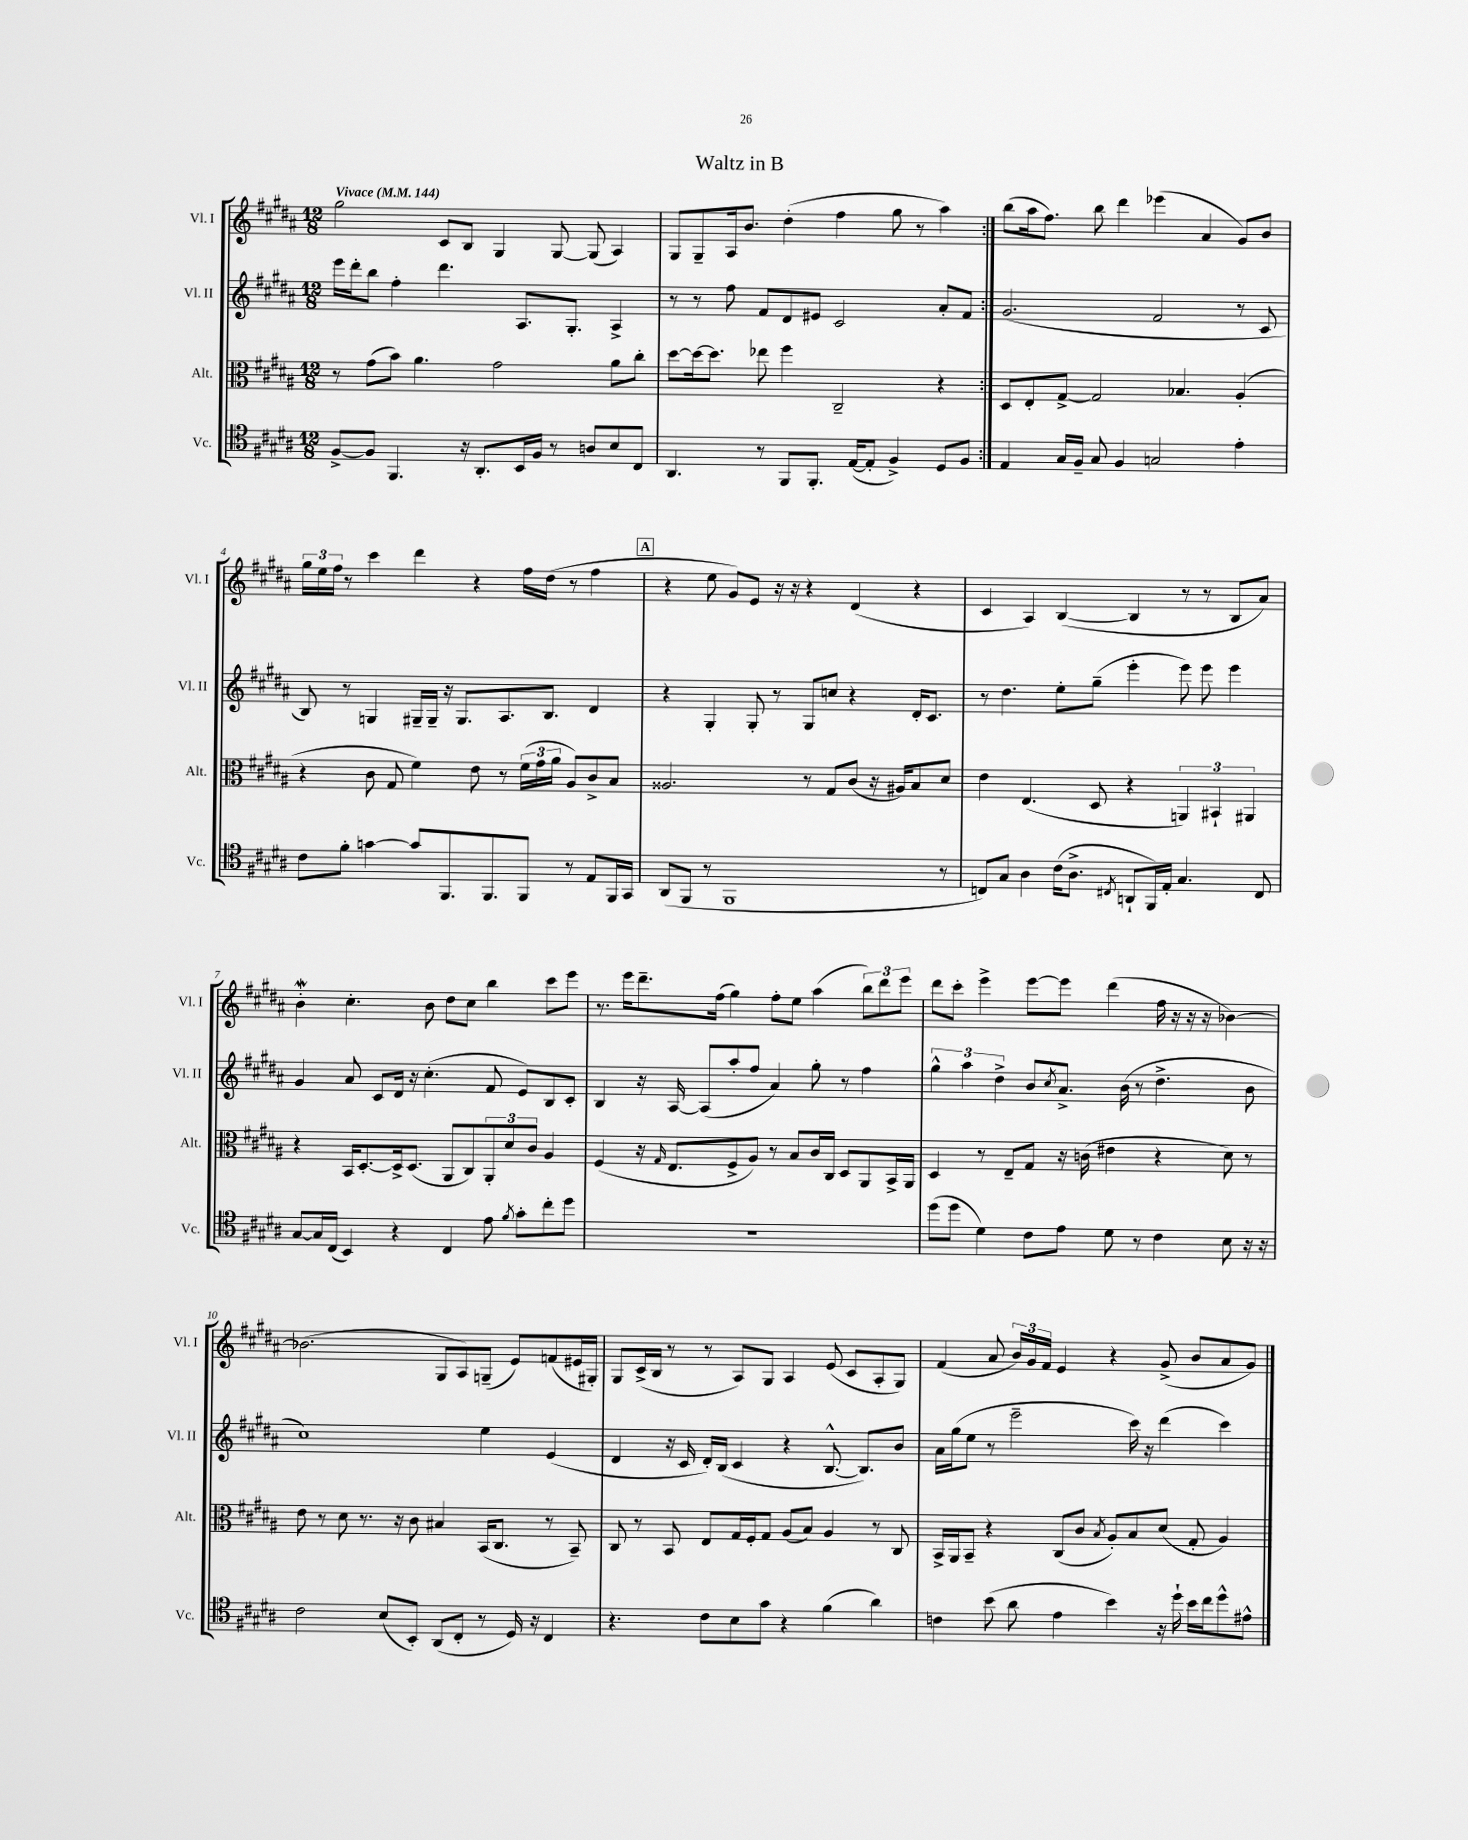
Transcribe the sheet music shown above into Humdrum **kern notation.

**kern	**kern	**kern	**kern
*staff4	*staff3	*staff2	*staff1
*clefC4	*clefC3	*clefG2	*clefG2
*k[f#c#g#d#a#]	*k[f#c#g#d#a#]	*k[f#c#g#d#a#]	*k[f#c#g#d#a#]
*M12/8	*M12/8	*M12/8	*M12/8
*MM144	*MM144	*MM144	*MM144
[8F#^	8r	16eee	2gg#
.	.	16ddd#'	.
8F#]	(8g#	8bb	.
4.FF#	8b)	4ff#'	.
.	4.a#	.	.
.	.	4.ddd#	8c#
16r	.	.	8B
8.AA#'	.	.	.
.	2g#	.	4G#
16BB	.	8.A#	.
16F#	.	.	.
8r	.	.	[8G#
.	.	8.G#'	.
8A	.	.	(8G#]
8B	8a#	4A#^	4A#)
8C#	8cc#'	.	.
=	=	=	=
4.AA#	[8dd#	8r	8G#
.	16dd#_	8r	8G#~
.	8.dd#]	.	.
.	.	8ff#	16A#
.	.	.	8.b
8r	8ee-	8f#	.
8FF#	4ff#	8d#	(4dd#'
8.FF#'	.	8e#	.
.	2C#~	2c#	4ff#
([16E	.	.	.
8E']	.	.	.
4F#^)	.	.	8gg#
.	.	.	8r
8D#	4r	8a#'	4aa#)
8F#	.	8f#	.
=:|!	=:|!	=:|!	=:|!
4E	8D#	(2.g#	(8bb
.	8E'	.	16aa#
.	.	.	8.ff#)
16G#	[8G#^	.	.
16F#~	.	.	.
8G#	2G#]	.	8bb
4F#	.	.	4ddd#
2G	.	2f#	(4eee-
.	4.B-	.	.
.	.	.	4a#
4e'	(4A#'	8r	8g#)
.	.	8c#	8b
=	=	=	=
8c#	4r	8B)	24gg#
.	.	.	24ee
.	.	.	24ff#
8f#'	.	8r	8r
[4g	8c#	4G	4ccc#
.	8G#	.	.
8g]	4f#)	16G#~	4ddd#
.	.	16G#~	.
8.FF#	.	16r	.
.	.	8.G#	.
.	8e	.	4r
8.FF#	.	.	.
.	8r	8.A#	.
8FF#	(24f#	.	16ff#
.	24g#	.	.
.	.	8.B	(16dd#
.	24a#	.	.
8r	8A#)	.	8r
8E	8c#^	4d#	4ff#
16FF#	8B	.	.
16GG#	.	.	.
=	=	=	=
(8AA#	2.A##	4r	4r
8FF#	.	.	.
8r	.	4G#'	8ee
1FF#	.	.	8g#)
.	.	8G#'	8e
.	.	8r	16r
.	.	.	16r
.	8r	8G#	4r
.	8G#	8cc	.
.	(8c#	4r	(4d#
.	16r	.	.
.	16A#)	.	.
.	8B	16d#'	4r
.	.	8.c#	.
8r	8d#	.	.
=	=	=	=
8C)	4e	8r	4c#
8G#	.	4.dd#	.
4A#	(4.E	.	4A#)
(16c#	.	8ee'	([4B
8.A#^	.	.	.
.	8D#	(8gg#~	.
8qC#	.	.	.
8AA`	4r	4eee'	4B]
16FF#)	.	.	.
16E'	.	.	.
4.G#	6AA)	8eee)	8r
.	.	8eee	8r
.	6BB#`	.	.
.	.	4eee	8B
.	6AA#	.	.
8C#	.	.	8a#)
=	=	=	=
[8G#	4r	4g#	4b'
16G#]	.	.	.
(16C#	.	.	.
4BB)	16BB	8a#	4.cc#'
.	[8.D#'	.	.
.	.	8c#	.
4r	16D#^]	16d#	.
.	(8.D#	16r	.
.	.	(4.cc#'	8b
4C#	8AA#	.	8dd#
.	8C#)	.	8cc#
8e	12AA#'	8f#	4bb
.	12d#	.	.
8qf#	.	.	.
8g#'	.	8e)	.
.	12c#	.	.
8cc#'	4A#	8B	8ccc#
8dd#	.	8c#'	8eee
=	=	=	=
1.r	(4F#	4B	8.r
.	.	.	16eee
.	16r	16r	8.ddd#~
.	16qqG#	.	.
.	8.E	[16A#	.
.	.	(8A#]	.
.	.	.	(16ff#
.	8F#^	8aa#'	4gg#)
.	8A#)	8ff#	.
.	8r	4a#)	8ff#'
.	8B	.	8ee
.	16c#	8gg#'	(4aa#
.	16C#	.	.
.	8D#	8r	.
.	8AA#	4ff#	12bb)
.	.	.	12ddd#
.	16BB^	.	.
.	.	.	12eee
.	16AA#	.	.
=	=	=	=
(8dd#	4D#	6gg#^^	8ddd#
8dd#	.	.	8ccc#'
.	.	6aa#	.
4d#)	8r	.	4eee^
.	.	6dd#^	.
.	8E~	.	.
8c#	8G#	8b	[8eee
.	.	8qcc#	.
8e	16r	8.a#^	8eee]
.	(16c	.	.
8d#	4e#	.	(4ddd#
.	.	(16b	.
8r	.	8r	.
4c#	4r	4.dd#^	16ff#
.	.	.	16r
.	.	.	16r
.	.	.	16r
8B	8d#)	.	[4b-)
16r	8r	8b	.
16r	.	.	.
=	=	=	=
2c#	8e	1cc#)	(2.b-]
.	8r	.	.
.	8d#	.	.
.	8.r	.	.
(8B	.	.	.
.	16r	.	.
8BB')	8c#	.	.
(8AA#	4B#	.	8G#
8C#'	.	.	8A#)
8r	(16BB	4ee	(8G~
.	8.C#	.	.
16D#)	.	.	8e)
16r	.	.	.
4C#	8r	(4e	(8f
.	8BB~)	.	16e#
.	.	.	16G#')
=	=	=	=
4.r	8C#	4d#	8G#
.	8r	.	(16c#^
.	.	.	16B
.	8BB	16r	8r
.	.	16c#	.
8c#	8E	16d#')	8r
.	.	(16B	.
8B	16G#	4c#	8A#)
.	16F#'	.	.
8g#	8G#	.	8G#
4r	(8A#	4r	4A#
.	8B)	.	.
(4f#	4A#	[8.B^^	(8e
.	.	.	8c#
.	.	8.B])	.
4a#)	8r	.	8A#'
.	8C#	8b	8G#)
=	=	=	=
4c	16BB^	16a#	(4f#
.	16AA#	(16gg#	.
.	8BB~	8ee	.
(8b	4r	8r	8a#
8a#	.	2eee~	24b)
.	.	.	24g#
.	.	.	24f#
4e	(8C#	.	4e
.	8c#	.	.
.	8qB	.	.
4b)	8A#')	.	4r
.	8B	16ccc#)	.
.	.	16r	.
16r	(8d#	(4ddd#	(8g#^
16dd#`	.	.	.
16b	8G#'	.	8b
16cc#	.	.	.
8dd#^^	4A#)	4ccc#)	8a#
8e#^^	.	.	8g#)
==	==	==	==
*-	*-	*-	*-
